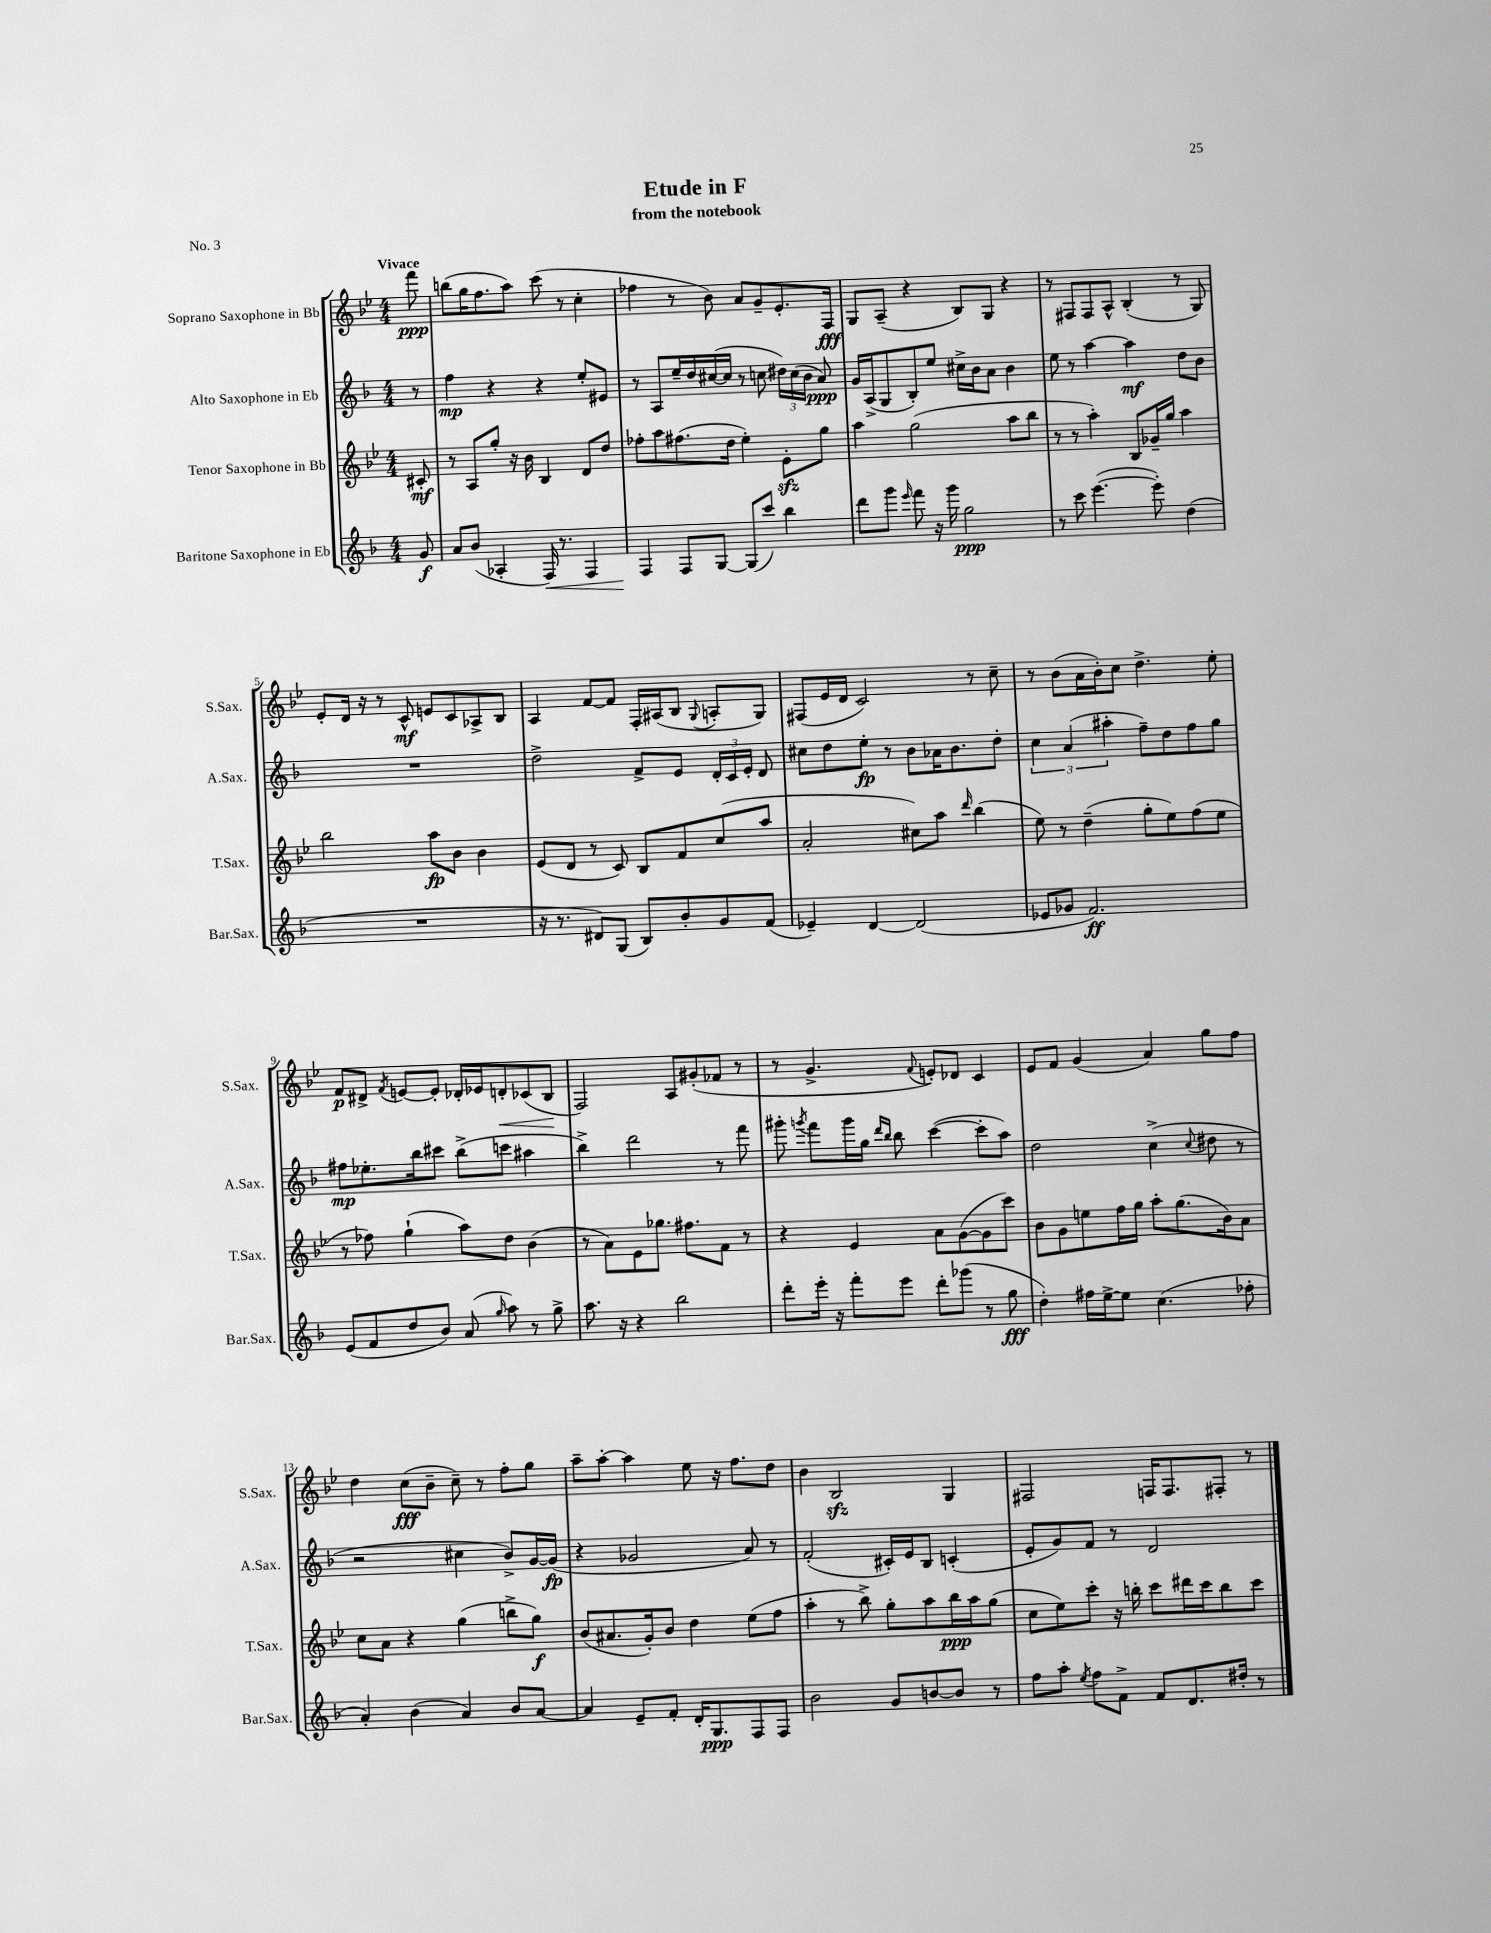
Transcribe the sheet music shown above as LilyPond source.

\header { title = "Etude in F" subtitle = "from the notebook" piece = "No. 3" }
<<
\new StaffGroup <<
\new Staff = "s0" \with { instrumentName = "Soprano Saxophone in Bb" shortInstrumentName = "S.Sax." } {
    \clef treble \key bes \major \numericTimeSignature \time 4/4 \partial 8 \tempo "Vivace"
    \autoBeamOff f'''8\ppp |
    b''8[( g''16 f''8. a''8]) c'''8( r8 c''4-. |
    fes''4 r8 bes'8) a'8[ g'8-- ees'8.-. f16]\fff |
    g8[ a8]--( r4 bes8[) g8] r4 |
    r8 fis8[ fis8 a8]-^ bes4-.( r8 g8) |
    ees'8[-. d'16] r16 r8 c'8-^\mf e'8[ c'8 aes8-> bes8] |
    a4 f'8[~ f'8] f16[-. ais16( bes8] \appoggiatura { g8 } a8[-. g8]) |
    fis8[( ees'16 d'16] c'2) r8 c''8-- |
    r8 bes'8[( a'16 bes'16-.) c''8] d''4.-> ees''8-. |
    f'8[\p dis'8]-> \acciaccatura { f'8 } e'8[~ e'8]-. des'16[-. ees'16 d'8-.\< ces'8( bes8]\! |
    f2) a8[ gis'8-.( fes'8] r8 |
    r8 g'4.-> \appoggiatura { f'8 } e'8[-.) des'8] c'4 |
    ees'8[ f'8] g'4( a'4) g''8[ f''8] |
    d''4 c''8[\fff( bes'8]-- c''8--) r8 f''8[-. g''8] |
    a''8[-- a''8]~-. a''4 ees''8 r16 f''8.[ d''8] |
    bes'4 bes2\sfz g4 |
    fis2 f16[ f8. fis8]-. r8 \bar "|." |
}
\new Staff = "s1" \with { instrumentName = "Alto Saxophone in Eb" shortInstrumentName = "A.Sax." } {
    \clef treble \key f \major \numericTimeSignature \time 4/4 \partial 8
    \autoBeamOff r8 |
    f''4\mp r4 r4 e''8[-. eis'8] |
    r8 a8[ e''16-- d''16 cis''16~( cis''16] r8 c''8 \tuplet 3/2 { dis''16[) c''16( bes'16] } a'8\ppp) |
    g'16[ a16->( g8 bes8-.) e''8] cis''16[-> bes'16 a'8] bes'4 |
    e''8 r8 a''4~ a''4\mf d''8[ bes'8] |
    R1 |
    d''2-> f'8[-> e'8] \tuplet 3/2 { d'16[-. c'16 e'16]-. } d'8 |
    cis''8[ d''8 e''8]-.\fp r8 bes'8[ aes'16 bes'8. d''8]-. |
    \tuplet 3/2 { c''4 a'4( ais''4-. } f''8[--) d''8 f''8 g''8] |
    fis''8[\mp ees''8.-. bes''16 cis'''8] bes''8[->( c'''8] ais''4 |
    bes''4->) d'''2 r8 f'''8 |
    gis'''8-. \acciaccatura { g'''8 } f'''8[ g'''16 g''16] \grace { d'''16[ bes''16] } bes''8 c'''4~( c'''8[-. a''8]) |
    d''2 c''4->( \appoggiatura { c''8 } dis''8 r8 |
    r2 cis''4 bes'8[->) g'16~ g'16]\fp( |
    r4 ges'2 a'8) r8 |
    f'2-.( cis'16[-.) e'16 bes8] c'4-.( |
    e'8[-. g'8) f'8] r8 d'2 \bar "|." |
}
\new Staff = "s2" \with { instrumentName = "Tenor Saxophone in Bb" shortInstrumentName = "T.Sax." } {
    \clef treble \key bes \major \numericTimeSignature \time 4/4 \partial 8
    \autoBeamOff cis'8-.\mf |
    r8 a8[ g''8]-. r16 bes'16 bes4 d'8[ d''8] |
    fes''8[-. a''8 fis''8.( d''16] ees''4-.) ees'8[-.\sfz g''8] |
    a''4 g''2( a''8[ bes''8] |
    r8 r8 a''4-.) bes8[ ges'16-- g''16] a''4 |
    bes''2 a''8[\fp bes'8] bes'4 |
    ees'8[( d'8] r8 c'8) bes8[ f'8 c''8( a''8] |
    a'2-. cis''8[) a''8] \grace { d'''16 } bes''4( |
    ees''8) r8 d''4--( g''8[-. ees''8) f''8( ees''8] |
    r8 fes''8) g''4-!( a''8[) d''8] bes'4( |
    r8 a'8[) ees'8 ges''8.] fis''8.[ f'8] r8 |
    r4 ees'4 a'8[ g'8~( g'8 c'''8]) |
    bes'8[ g'8 e''8 f''16 g''16] a''8[-. g''8.( bes'16) a'8] |
    c''8[ a'8] r4 g''4( b''8[-> g''8]\f) |
    bes'8[( ais'8. g'16-.) bes'8] d''4 ees''8[( f''8] |
    a''4-. r8 bes''8->) g''8[-. a''8 bes''16\ppp a''16 g''8]( |
    c''8[ ees''8) c'''8]-. r16 b''16-. c'''8[ dis'''16 c'''16 b''8 c'''8] \bar "|." |
}
\new Staff = "s3" \with { instrumentName = "Baritone Saxophone in Eb" shortInstrumentName = "Bar.Sax." } {
    \clef treble \key f \major \numericTimeSignature \time 4/4 \partial 8
    \autoBeamOff g'8\f |
    a'8[ bes'8]( aes4-. f16\<) r8. f4 |
    f4\! f8[ g8]~ g8[( c'''8]) bes''4 |
    d'''8[ g'''8] \grace { e'''16 } f'''8 r16 g'''16 g''2\ppp |
    r8 c'''8 e'''4.~( e'''8-.) d''4( |
    R1 |
    r16 r8. dis'8[) g8]( bes8[) bes'8-. g'8 f'8]( |
    ees'4--) d'4~ d'2( |
    ees'8[ ges'8] f'2.\ff) |
    e'8[( f'8 d''8 bes'8]) a'8( \grace { g''16 } a''8) r8 g''8-> |
    a''8. r16 r4 bes''2 |
    d'''8[-. e'''16]-. r16 f'''8[-. e'''8] d'''8[-. ges'''8]( r8 g''8\fff |
    d''4-.) fis''16[ e''16~-> e''8] c''4.( fes''8-. |
    a'4-.) bes'4( a'4) bes'8[ a'8]~ |
    a'4 e'8[-- f'8]-. d'16[-. g8.\ppp f8 f8] |
    bes'2 g'8[ b'8~ b'8] r8 |
    f''8[ a''8]-. \acciaccatura { e''8 } f''8[ f'8]-> f'8[ d'8. dis''16]-. r8 \bar "|." |
}
>>
>>
